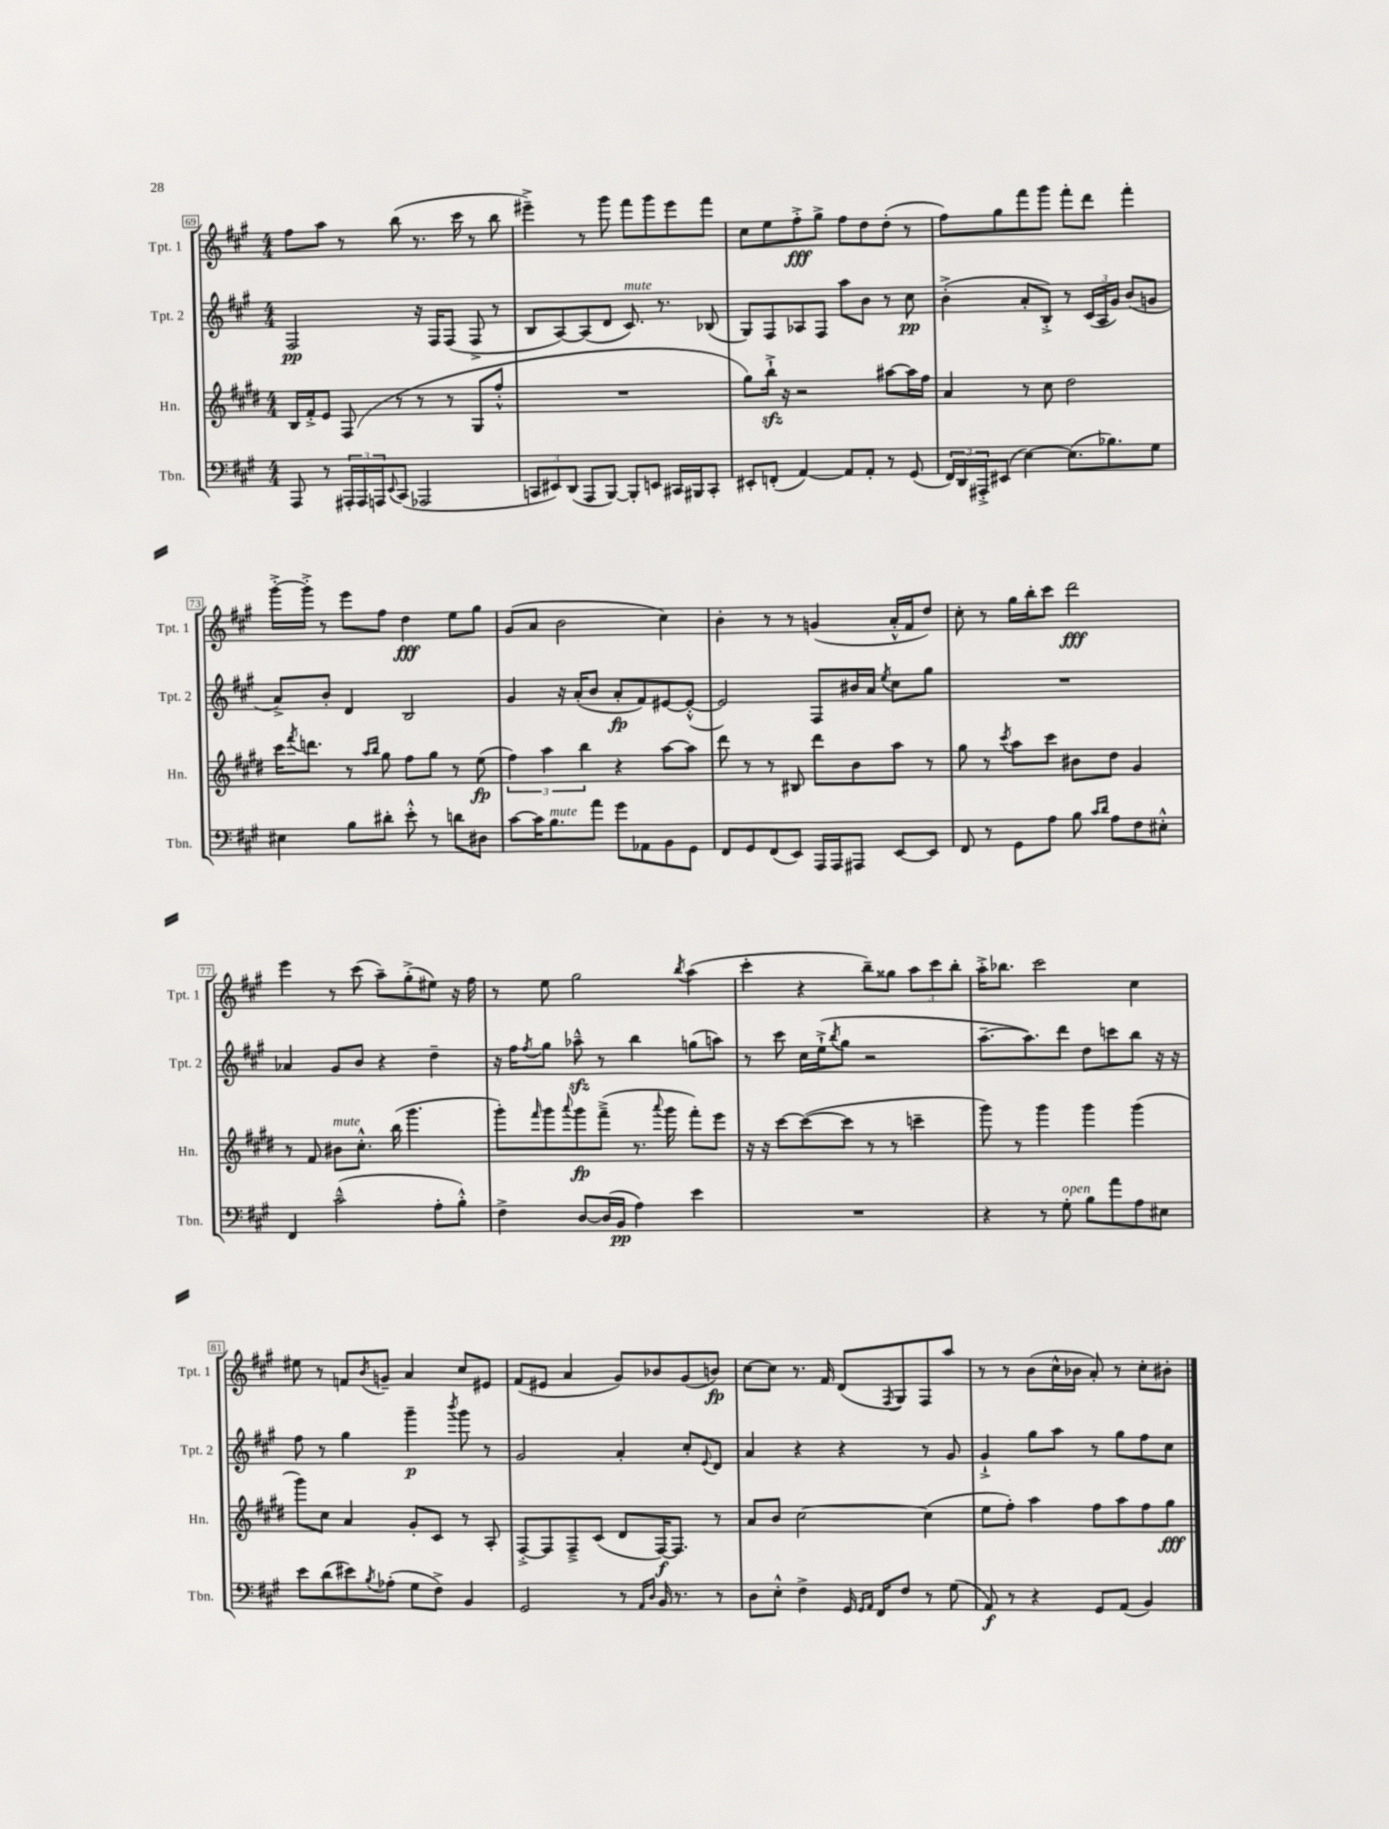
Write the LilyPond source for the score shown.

<<
\new StaffGroup <<
\new Staff = "s0" \with { instrumentName = "Tpt. 1" shortInstrumentName = "Tpt. 1" } {
    \clef treble \key a \major \numericTimeSignature \time 4/4
    fis''8 a''8 r8 b''8( r8. cis'''16 r8 b''8 |
    eis'''4--->) r8 gis'''8 fis'''8 gis'''8 eis'''8 fis'''8 |
    cis''8 e''8 fis''8-.->\fff gis''8-> fis''8 d''8 d''8-.( r8 |
    fis''8) gis''8 fis'''8 gis'''8 fis'''8-. d'''8 fis'''4-. |
    gis'''16~-.-> gis'''16-.-> r8 e'''8 fis''8 d''4\fff e''8 gis''8 |
    gis'8( a'8 b'2 cis''4) |
    b'4-. r8 r8 g'4( a'16-.-^ fis'16 d''8) |
    cis''8-. r8 gis''16 b''16-. cis'''8 d'''2\fff |
    e'''4 r8 cis'''8( a''8--) gis''8-.->( eis''8) r16 fis''16 |
    r8 e''8 gis''2 \acciaccatura { b''8 } a''4( |
    cis'''4-. r4 b''8--) gisis''8 \tuplet 3/2 { a''8 cis'''8 b''8-. } |
    a''16-.-> bes''8. cis'''2 cis''4 |
    eis''8 r8 f'8 \acciaccatura { b'8 } g'8-- a'4 cis''8 eis'8 |
    fis'8( eis'8 a'4 gis'8) bes'8 gis'8( b'8\fp) |
    cis''8~ cis''8 r8. fis'16 d'8( \acciaccatura { fis8 } gis8) fis8 a''8 |
    r8 r8 b'8( cis''16-^ bes'16 a'8-.) r8 cis''8-. bis'8-. \bar "|." |
}
\new Staff = "s1" \with { instrumentName = "Tpt. 2" shortInstrumentName = "Tpt. 2" } {
    \clef treble \key a \major \numericTimeSignature \time 4/4
    fis2\pp r16 fis16 fis8( fis8-> r8 |
    b8 a8~) a8( d'8 cis'8.^\markup { \italic "mute" }) r8. bes8( |
    gis8) fis8 aes8 fis8 a''8 b'8 r8 cis''8\pp |
    b'4-.->( a'8-. b8-.->) r8 \tuplet 3/2 { cis'16( a16 gis'16) } b'8( g'8 |
    a'8->) b'8-. d'4 b2 |
    gis'4 r16 a'16-.( b'8 a'8-.\fp fis'8) eis'8~ eis'8~-.-^( |
    eis'2) fis8 bis'16 a'16 \acciaccatura { e''8 } cis''8 gis''8 |
    R1 |
    aes'4 gis'8 b'8 r4 d''4-- |
    r16 fis''16 \acciaccatura { fis''8 } gis''8 aes''8---^\sfz r8 b''4 g''8( a''8) |
    r8 cis'''8 cis''16 e''16-!->( \acciaccatura { b''8 } gis''8 r2 |
    a''8.~-- a''8.) d'''8 d''8 c'''8 b''8 r16 r16 |
    fis''8 r8 gis''4 gis'''4--\p \acciaccatura { b'''8 } gis'''8 r8 |
    gis'2 a'4-. cis''8-. \appoggiatura { e'8 } d'8 |
    a'4 r4 r4 r8 gis'8 |
    gis'4-!-> gis''8 a''8 r8 gis''8 fis''8 cis''8 \bar "|." |
}
\new Staff = "s2" \with { instrumentName = "Hn." shortInstrumentName = "Hn." } {
    \clef treble \key e \major \numericTimeSignature \time 4/4
    b16 fis'16-.-> e'8 fis8( r8 r8 r8 gis8 fis''8-.-^ |
    R1 |
    gis''8) b''16-!->\sfz r16 r2 ais''8~ ais''16 fis''16 |
    a'4 r8 cis''8 dis''2 |
    cis'''16 \acciaccatura { fis'''8 } d'''8. r8 \grace { a''16 b''16 } gis''8 fis''8 gis''8 r8 e''8\fp( |
    \tuplet 3/2 { fis''4) a''4 b''4 } r4 a''8~ a''8 |
    dis'''8 r8 r8 bis8 dis'''8 b'8 a''8 r8 |
    gis''8 r8 \acciaccatura { cis'''8 } a''8 cis'''8 bis'8 dis''8 gis'4 |
    r8 fis'8 bis'8^\markup { \italic "mute" } cis''8.-.-^ b''16( gis'''4. |
    gis'''8-.) \grace { fis'''16 } gis'''8 \appoggiatura { a'''8 } gis'''8\fp fis'''8--->( r8. \appoggiatura { a'''8 } gis'''16 fis'''8-.) e'''8 |
    r16 r16 cis'''8~ cis'''8~( cis'''8 r8 r8 c'''4-- |
    gis'''8) r8 gis'''4 gis'''4 gis'''4( |
    gis'''8) cis''8 a'4 gis'8-. cis'8 r8 a8-. |
    fis8~-.-> fis8 fis8---> cis'8( dis'8 fis16~\f) fis8. r8 |
    a'8 b'8 cis''2~ cis''4( |
    e''8 fis''8-.) a''4 fis''8 a''8 fis''8 gis''8\fff \bar "|." |
}
\new Staff = "s3" \with { instrumentName = "Tbn." shortInstrumentName = "Tbn." } {
    \clef bass \key a \major \numericTimeSignature \time 4/4
    a,,8 r8 \tuplet 3/2 { ais,,16-. ais,,16 a,,16 } \appoggiatura { e,8 } cis,8( aes,,2 |
    \tuplet 3/2 { c,8 eis,8) d,8( } a,,8 b,,8~) b,,8-. e,8 cis,16 bis,,16 cis,8-. |
    eis,8-. f,8-.( a,4~) a,8 a,8-. r8 gis,8( |
    \tuplet 3/2 { fis,16) d,16 ais,,16-.-> } eis,8( e4~) e8.( bes8.) gis8 |
    eis4 b8 dis'8-. e'8-.-^ r8 d'8 dis8 |
    cis'8~ cis'16 b8.^\markup { \italic "mute" } a'8 gis'8 aes,8 b,8 gis,8 |
    fis,8 gis,8 fis,8( e,8) a,,16 a,,16 ais,,8 e,8~ e,8 |
    fis,8 r8 gis,8 a8 b8 \grace { cis'16 d'16 } a8 fis8 eis8-.-^ |
    fis,4 cis'2---^( a8-. b8-.-^) |
    fis4-> d8~ d16( b,16\pp a4) e'4 |
    R1 |
    r4 r8 gis8-.^\markup { \italic "open" } b8 a'8 a8 eis8 |
    e'8 d'8( eis'8) \acciaccatura { b8 } aes8-.( gis8 fis8->) b,4 |
    gis,2 r8 \grace { a,16 d16 } b,16 r8. r8 |
    d8 e8-.-^ fis4-> gis,16 \grace { gis,16 a,16 } fis,16 fis8 r8 gis8( |
    a,8\f) r8 r4 gis,8 a,8( b,4) \bar "|." |
}
>>
>>
\layout { \context { \Score currentBarNumber = #69 \override BarNumber.stencil = #(make-stencil-boxer 0.1 0.3 ly:text-interface::print) } }
